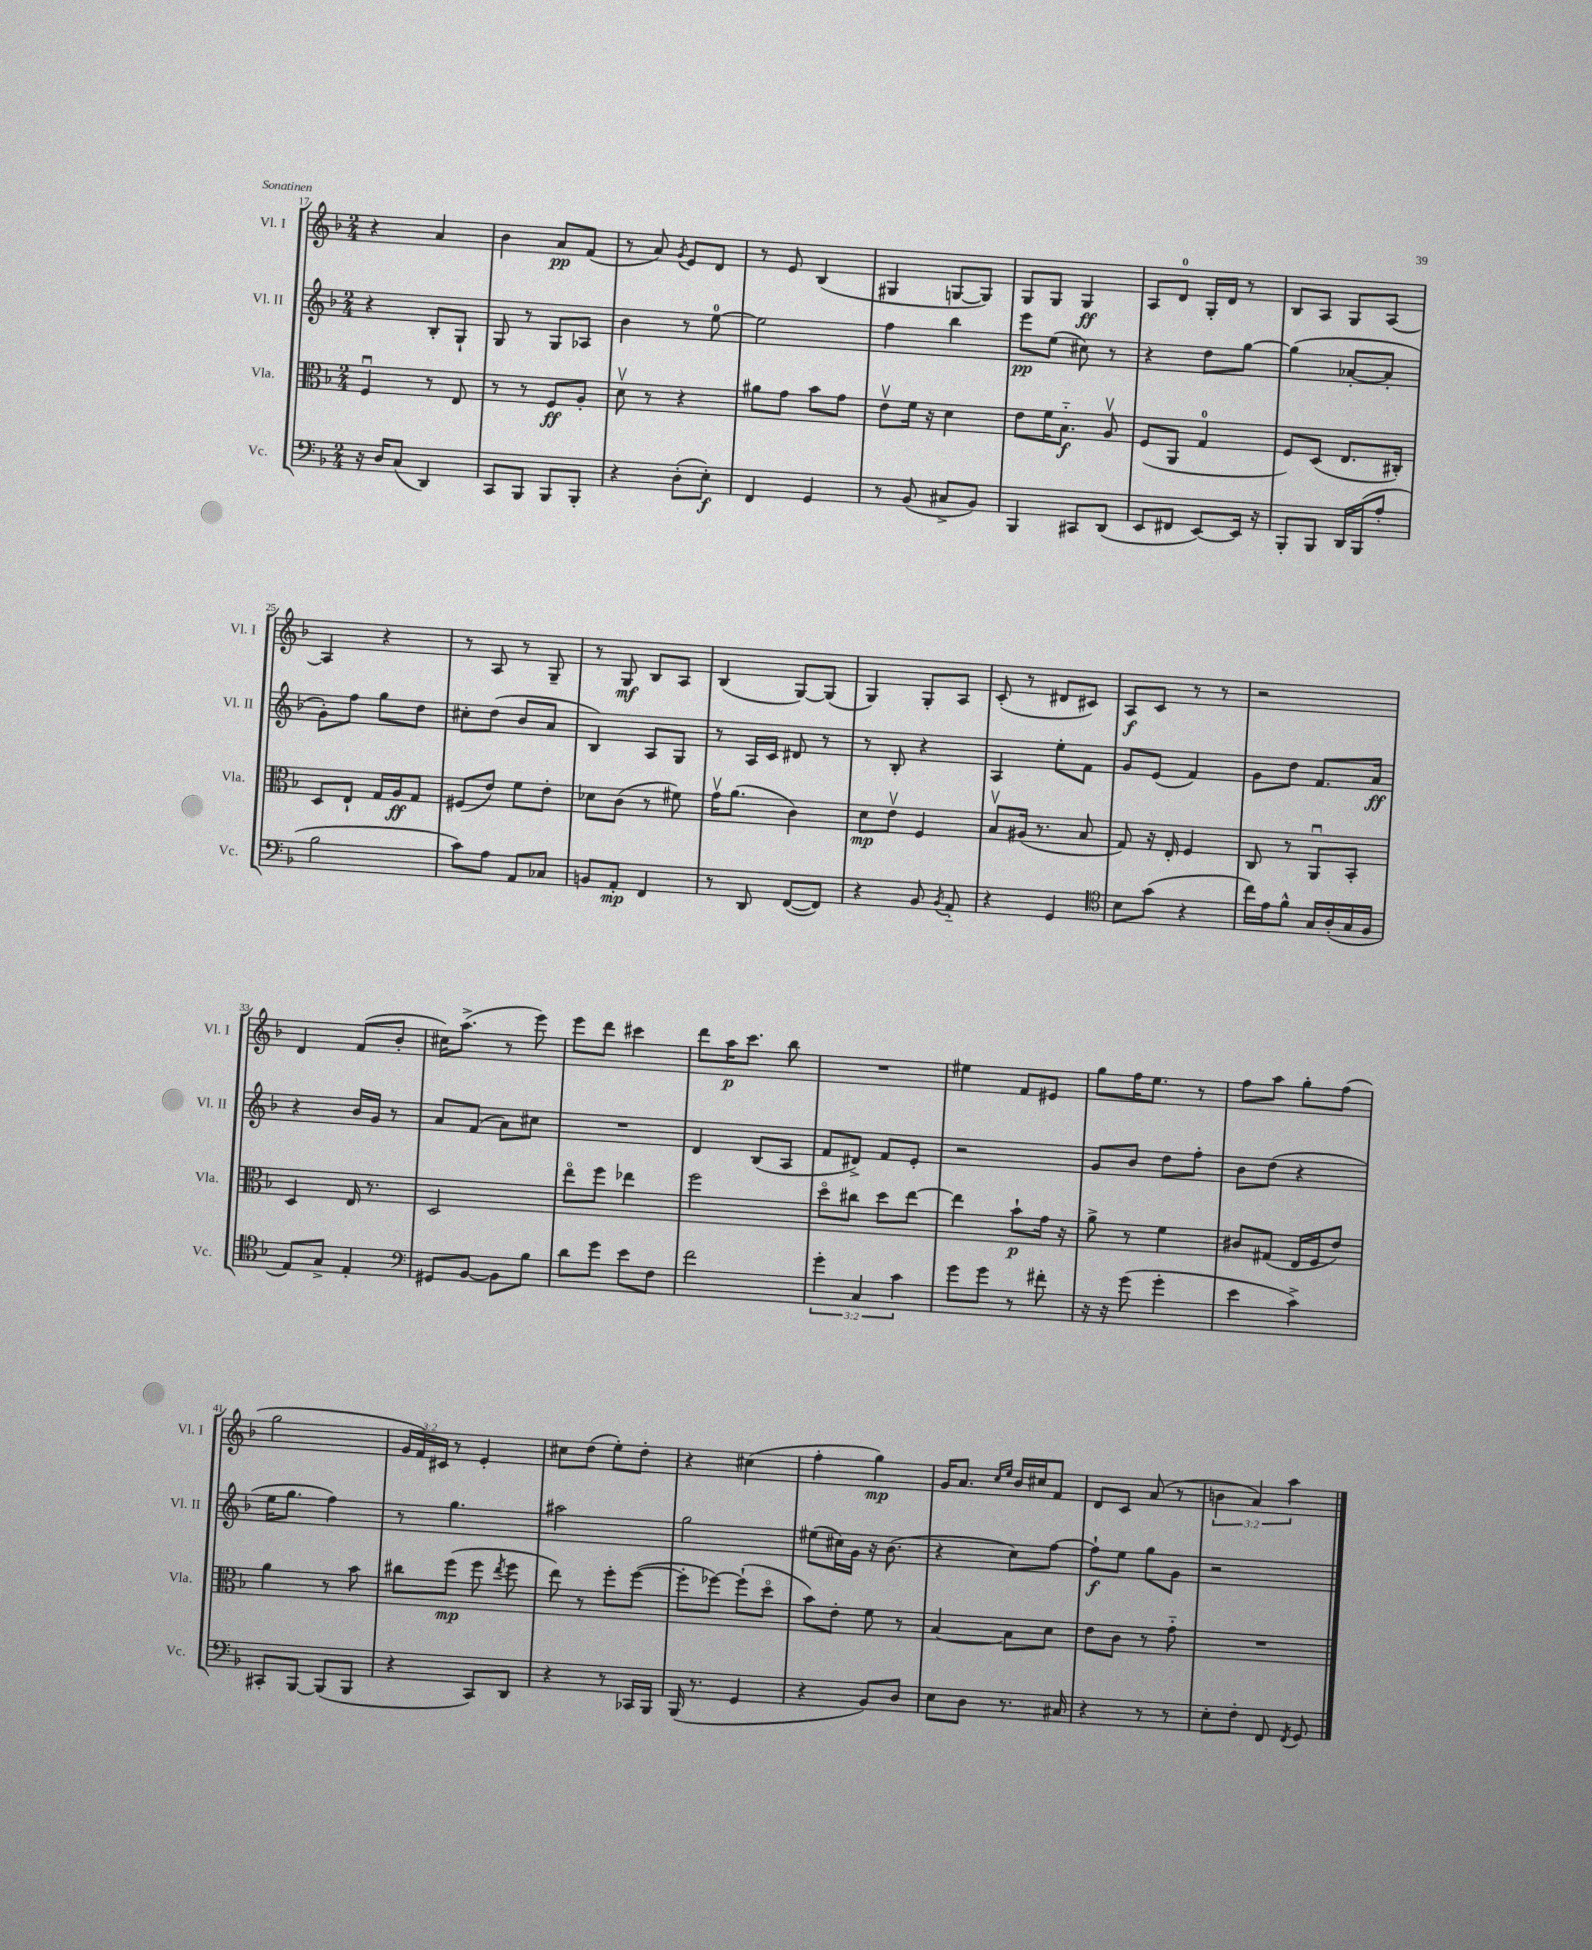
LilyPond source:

<<
\new StaffGroup <<
\new Staff = "s0" \with { instrumentName = "Vl. I" shortInstrumentName = "Vl. I" } {
    \clef treble \key f \major \numericTimeSignature \time 2/4 \override Staff.TupletNumber.text = #tuplet-number::calc-fraction-text
    \autoBeamOff r4 a'4 |
    bes'4 a'8[\pp f'8]( |
    r8 a'8) \acciaccatura { g'8 } e'8[ d'8] |
    r8 e'8 bes4( |
    gis4 g8[~ g8]) |
    g8[ g8] g4\ff |
    a8[ d'8]-0 g16[-. d'16] r8 |
    bes8[ a8] g8[ a8]~ |
    a4 r4 |
    r8 a8 r8 g8-- |
    r8 g8\mf bes8[ a8] |
    bes4( g8[~) g8]( |
    g4) g8[-. a8] |
    c'8-.( r8 dis'8[ cis'8]) |
    a8[\f c'8] r8 r8 |
    r2 |
    d'4 f'8[( bes'8]-. |
    cis''16[) a''8.]->( r8 e'''8) |
    e'''8[ d'''8] cis'''4 |
    d'''8[ a''16\p c'''8.] bes''8 |
    R2 |
    eis''4 f'8[ eis'8] |
    g''8[ f''16 e''8.] r8 |
    f''8[ a''8] g''8[-. f''8]( |
    g''2 |
    \tuplet 3/2 { g'16[ f'16) cis'16] } r8 e'4-. |
    cis''8[ d''8]( e''8[-.) d''8]-. |
    r4 cis''4( |
    f''4-. g''4\mp) |
    g'16[ a'8.] \grace { c''16[ e''16] } bes'16[ cis''16 f'8] |
    d'8[ c'8] a'8( r8 |
    \tuplet 3/2 { b'4 a'4) a''4 } \bar "|." |
}
\new Staff = "s1" \with { instrumentName = "Vl. II" shortInstrumentName = "Vl. II" } {
    \clef treble \key f \major \numericTimeSignature \time 2/4
    \autoBeamOff r4 bes8[-. g8]-! |
    g8 r8 g8[ aes8] |
    bes'4 r8 e''8-0~ |
    e''2 |
    f''4 bes''4 |
    e'''8[\pp e''8]( cis''8) r8 |
    r4 d''8[ g''8]~ |
    g''4( aes'8[~-. aes'8]-. |
    g'8[-.) f''8] g''8[ d''8] |
    cis''8[-. d''8]( bes'8[ a'8] |
    bes4) a8[ g8] |
    r8 a16[ c'16] dis'8 r8 |
    r8 bes8-. r4 |
    a4 e''8[-. f'8] |
    g'8[ e'8]( f'4) |
    g'8[ d''8] f'8.[ a'16]\ff |
    r4 bes'16[ g'16] r8 |
    a'8[ f'8]( a'8[) cis''8] |
    R2 |
    d'4 bes8[( a8] |
    f'8[ dis'8]->) f'8[ e'8]-. |
    r2 |
    g'8[ bes'8] d''8[ f''8]-. |
    bes'8[ d''8]( r4 |
    e''16[ g''8.] f''4) |
    r8 g''4. |
    ais''2 |
    g''2 |
    eis''8[( cis''16) g'16] r16 bes'8.( |
    r4 c''8[) f''8]~ |
    f''8[-!\f e''8] g''8[ g'8] |
    r2 \bar "|." |
}
\new Staff = "s2" \with { instrumentName = "Vla." shortInstrumentName = "Vla." } {
    \clef alto \key f \major \numericTimeSignature \time 2/4
    \autoBeamOff f4\downbow r8 e8 |
    r8 r8 f8[\ff a8]-. |
    d'8\upbow r8 r4 |
    ais'8[ g'8] bes'8[ g'8] |
    e'8[\upbow f'16] r16 d'4 |
    e'8[ f'16 bes8.]-_\f a8\upbow |
    f8[( a,8] g4-0 |
    f8[) d8]( e8.[ cis16]-.) |
    d8[ e8]-! g16[ a16\ff g8] |
    fis8[( e'8]) f'8[ e'8]-. |
    des'8[ c'8]( r8 fis'8) |
    g'16[\upbow a'8.]( c'4) |
    d'8[\mp e'8]\upbow f4 |
    bes8[\upbow ais16]( r8. bes8 |
    g8) r16 e16-. f4 |
    c8 r8 a,8[\downbow bes,8]-. |
    d4 e16 r8. |
    d2 |
    e''8[\flageolet f''8] ees''4 |
    f''2 |
    d''8[\flageolet cis''8] d''8[ e''8]~ |
    e''4 bes'8[-!\p g'16] r16 |
    a'8-> r8 f'4 |
    cis'8[ gis8]( e16[ f16 e'8]) |
    a'4 r8 bes'8 |
    cis''8[ f''8]\mp( f''8 \acciaccatura { e''8 } f''8 |
    e''8) r8 f''8[-. f''8]~( |
    f''8[-. fes''8]~) fes''8[-!( d''8]\flageolet |
    bes'8[) e'8]-. f'8 r8 |
    bes4~ bes8[ d'8] |
    e'8[ c'8] r8 g'8-_ |
    R2 \bar "|." |
}
\new Staff = "s3" \with { instrumentName = "Vc." shortInstrumentName = "Vc." } {
    \clef bass \key f \major \numericTimeSignature \time 2/4 \override Staff.TupletNumber.text = #tuplet-number::calc-fraction-text
    \autoBeamOff r16 d16[ c8]( d,4) |
    c,8[ bes,,8] bes,,8[ bes,,8]-. |
    r4 d8[-.( e8]-.\f) |
    f,4 g,4 |
    r8 bes,8( cis8[-> bes,8]) |
    bes,,4 cis,8[ d,8]( |
    e,8[ fis,8] e,8[~) e,16] r16 |
    bes,,8[-. bes,,8] d,16[ bes,,16( a8]-. |
    bes2 |
    c'8[) a8] a,8[ ces8] |
    b,8[ a,8]-.\mp f,4 |
    r8 d,8 f,8[~( f,8]) |
    r4 bes,8 \acciaccatura { bes,8 } a,8-_ |
    r4 g,4 |
    \clef tenor bes8[ g'8]( r4 |
    c''16[) e'16 f'8]-^ g16[ a16-.( g16 f16] |
    e8[) g8]-> e4-. |
    \clef bass gis,8[ bes,8]~ bes,8[ bes8] |
    d'8[ g'8] e'8[ f8] |
    f'2 |
    \tuplet 3/2 { g'4-. c4 c'4 } |
    g'8[ g'8] r8 fis'8-. |
    r16 r16 g'8( g'4-. |
    e'4 c'4->) |
    cis,8[-. bes,,8]~ bes,,8[( bes,,8] |
    r4 c,8[) d,8] |
    r4 r8 ces,16[ bes,,16] |
    bes,,16( r8. g,4 |
    r4 bes,8[) d8] |
    e8[ d8] r8. cis16 |
    r4 r8 r8 |
    e8[-. f8]-. f,8 \acciaccatura { f,8 } g,8 \bar "|." |
}
>>
>>
\layout { \context { \Score currentBarNumber = #17 } }
